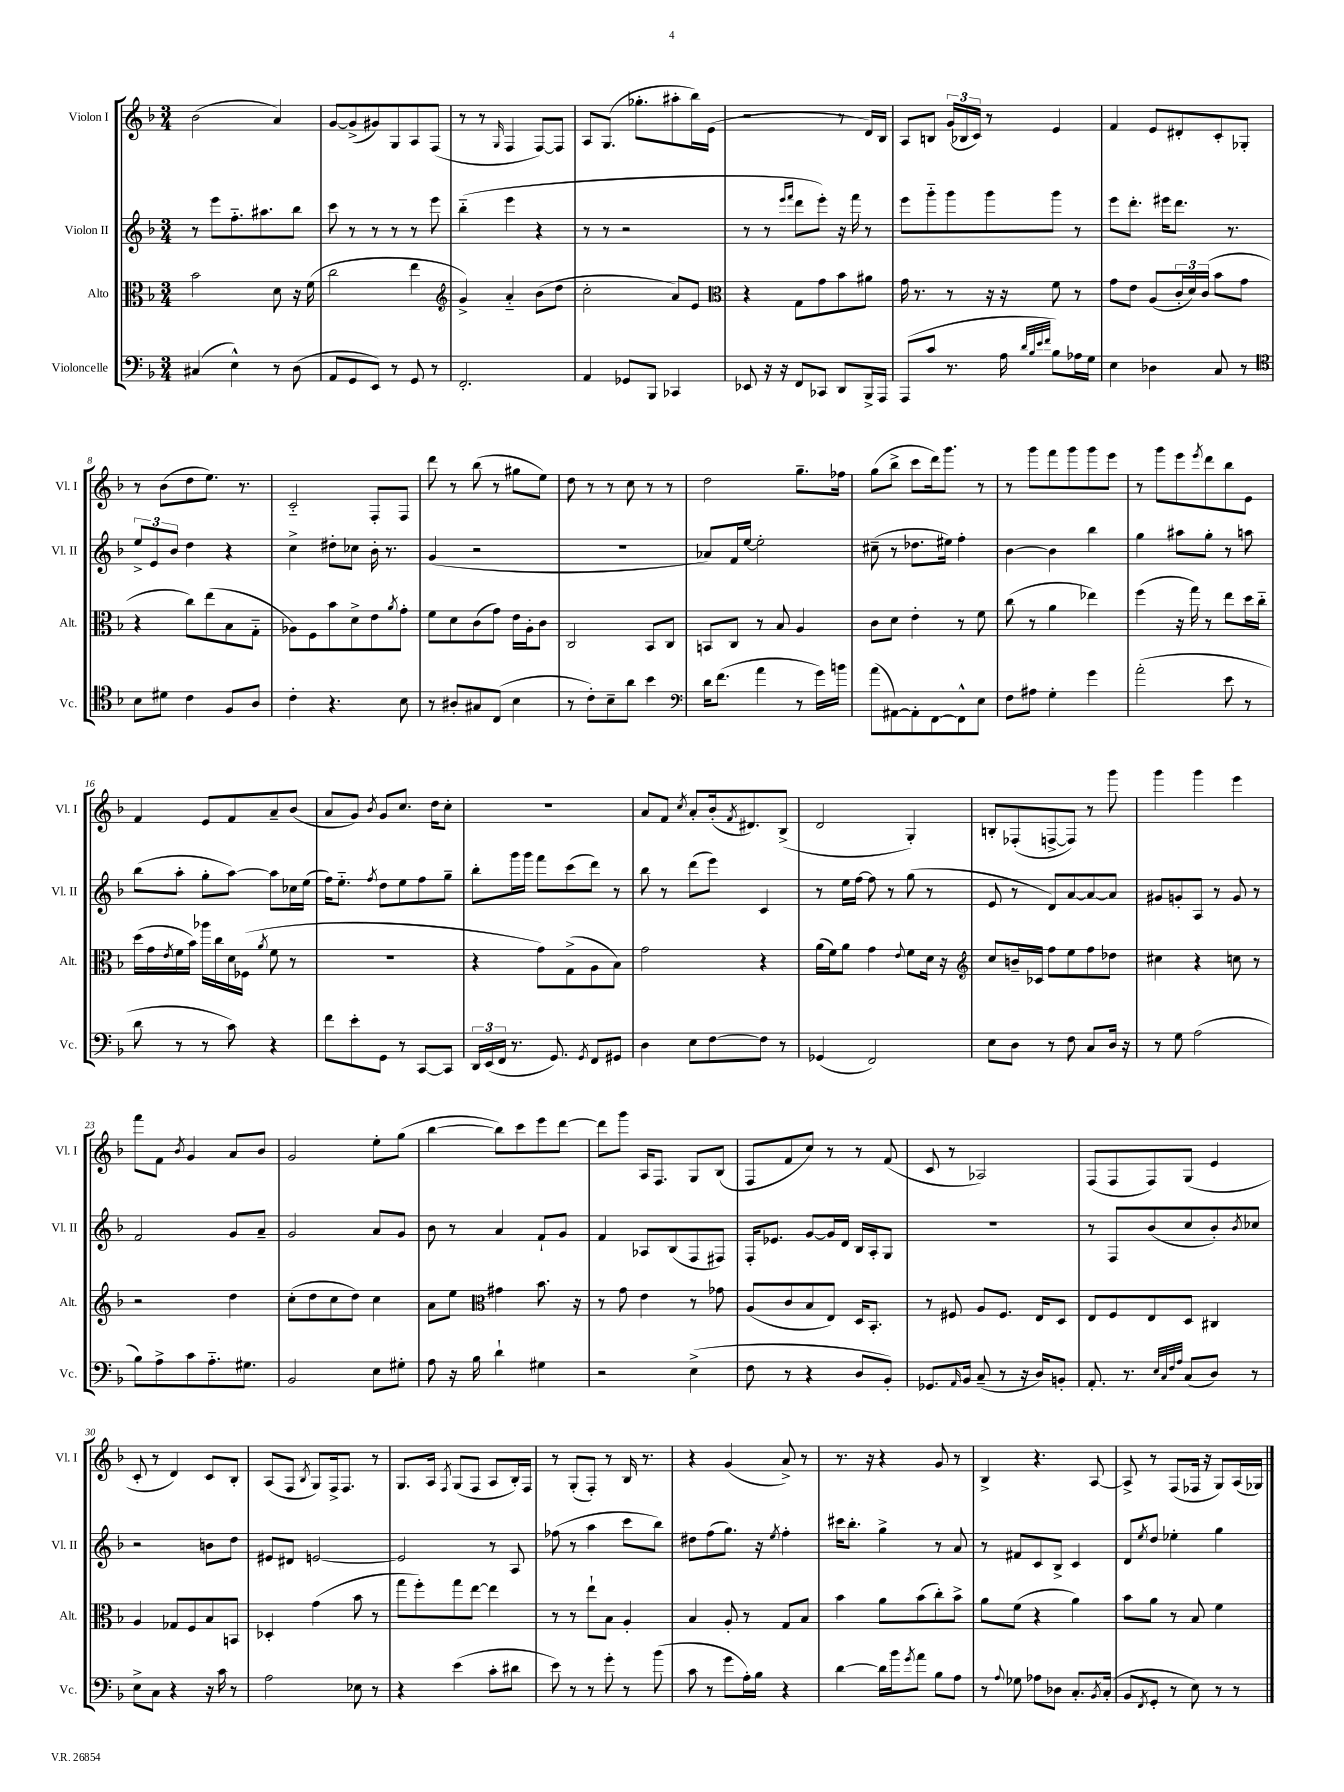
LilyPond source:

<<
\new StaffGroup <<
\new Staff = "s0" \with { instrumentName = "Violon I" shortInstrumentName = "Vl. I" } {
    \clef treble \key f \major \numericTimeSignature \time 3/4
    bes'2( a'4) |
    g'8~ g'8->( gis'8) g8 a8 f8( |
    r8 r8 \grace { g16 } f4 f8~) f8 |
    a8 g8.( ges''8.-. ais''8-. bes''16) e'16( |
    r2 r8 d'16) bes16 |
    a8 b8 \tuplet 3/2 { g'16( bes16 c'16) } r8 e'4 |
    f'4 e'8 dis'8-. c'8-. ges8-. |
    r8 bes'8( d''8 e''8.) r8. |
    c'2-_ f8-. f8 |
    d'''8 r8 bes''8( r8 gis''8 e''8) |
    d''8 r8 r8 c''8 r8 r8 |
    d''2 g''8.-- fes''16 |
    g''8( bes''8-> c'''8 d'''16) g'''8. r8 |
    r8 g'''8 f'''8 g'''8 g'''8 e'''8 |
    r8 g'''8 e'''8 \acciaccatura { e'''8 } d'''8 bes''8 e'8 |
    f'4 e'8 f'8 a'8-- bes'8( |
    a'8 g'8) \acciaccatura { bes'8 } g'8 c''8. d''16 c''8-. |
    R2. |
    a'8 f'8 \acciaccatura { c''8 } a'8-. bes'16-.( \acciaccatura { f'8 } dis'8.) bes8->( |
    d'2 g4-.) |
    b8-. fes8-.( f8~-> f8) r8 g'''8 |
    g'''4 g'''4 e'''4 |
    f'''8 f'8 \acciaccatura { bes'8 } g'4 a'8 bes'8 |
    g'2 e''8-. g''8( |
    bes''4~ bes''8) c'''8 e'''8 d'''8~ |
    d'''8 g'''8 a16 f8. g8 bes8( |
    f8 f'8 c''8) r8 r8 f'8( |
    c'8 r8 aes2) |
    f8( f8 f8) g8( e'4 |
    c'8-. r8 d'4) c'8 bes8-. |
    a8( f8 \acciaccatura { bes8 } g8) f16-> f8. r8 |
    g8. a16 \acciaccatura { f8 } g8( f8 a8 bes16-.) f16 |
    r8 g8-.( f8-.) r8 bes16 r8. |
    r4 g'4( a'8->) r8 |
    r8. r16 r4 g'8 r8 |
    bes4-> r4. a8~ |
    a8-> r8 f8( fes16 r16 g8) a16( ges16) \bar "|." |
}
\new Staff = "s1" \with { instrumentName = "Violon II" shortInstrumentName = "Vl. II" } {
    \clef treble \key f \major \numericTimeSignature \time 3/4
    r8 e'''8 f''8.-_ ais''8. bes''8 |
    c'''8 r8 r8 r8 r8 e'''8 |
    bes''4-_( e'''4 r4 |
    r8 r8 r2 |
    r8 r8 \grace { e'''16 f'''16 } d'''8 e'''8-.) r16 f'''16 r8 |
    e'''8 g'''8-_ g'''8 g'''8 g'''8 r8 |
    e'''8 d'''8.-. eis'''16 d'''8. r8. |
    \tuplet 3/2 { e''8-> e'8 bes'8 } d''4 r4 |
    c''4-> dis''8-. ces''8 bes'16-. r8. |
    g'4( r2 |
    R2. |
    aes'8) f'16 e''16~ e''2-. |
    cis''8--( r8 des''8. eis''16) f''4-. |
    bes'4~ bes'4 bes''4 |
    g''4 ais''8 g''8-. r8 a''8 |
    bes''8( a''8-. g''8-. a''8~) a''8 ces''16 e''16( |
    f''16) e''8.-_ \acciaccatura { f''8 } d''8 e''8 f''8 g''8-- |
    bes''8-. g'''16 g'''16 f'''8 c'''8( d'''8) r8 |
    bes''8 r8 d'''8( e'''8) c'4 |
    r8 e''16 f''16~ f''8 r8 g''8( r8 |
    e'8 r8 d'8) a'8~ a'8~ a'8 |
    gis'8 g'8-. a8 r8 g'8 r8 |
    f'2 g'8 a'8-- |
    g'2 a'8 g'8 |
    bes'8 r8 a'4 f'8-! g'8 |
    f'4 aes8 bes8( f8 fis8) |
    f16-. ees'8. g'8~ g'16 d'16 bes16 a16-. g8 |
    r2. |
    r8 f8 bes'8( c''8 bes'8-.) \acciaccatura { bes'8 } ces''8 |
    r2 b'8 d''8 |
    eis'8 dis'8 e'2~ |
    e'2 r8 a8 |
    fes''8( r8 a''4 c'''8 bes''8) |
    dis''8 f''8( g''8.) r16 \acciaccatura { e''8 } f''4-. |
    cis'''16 bes''8.-. g''4-> r8 a'8 |
    r8 fis'8 c'8 bes8-> c'4 |
    d'8 \acciaccatura { e''8 } d''8 ees''4-. g''4 \bar "|." |
}
\new Staff = "s2" \with { instrumentName = "Alto" shortInstrumentName = "Alt." } {
    \clef alto \key f \major \numericTimeSignature \time 3/4
    bes'2 d'8 r16 f'16( |
    c''2 e''4 |
    \clef treble g'4->) a'4-_ bes'8( d''8 |
    c''2-. a'8) e'8 |
    \clef alto r4 g8 g'8 bes'8 ais'8 |
    g'16 r8. r8 r16 r16 f'8 r8 |
    g'8 e'8 a8( \tuplet 3/2 { c'16-. d'16) c'16( } bes'8 g'8 |
    r4 c''8) e''8( bes8 g8-_ |
    aes8) f8 bes'8 d'8-> e'8 \acciaccatura { a'8 } g'8-. |
    f'8 d'8 c'8( g'8) e'16 a16-. c'8 |
    c2 bes,8 c8 |
    b,8 c8 r8 bes8 a4 |
    c'8 d'8 e'4-. r8 f'8 |
    c''8( r8 a'4 ees''4) |
    f''4( r16 g''16) r8 e''8 d''16 c''16-_ |
    d''16( g'16 \acciaccatura { e'8 } f'16 bes'16) aes''16 c''16 d'16 fes16( \acciaccatura { a'8 } f'8 r8 |
    R2. |
    r4 g'8) g8->( a8 bes8) |
    g'2 r4 |
    a'16( f'16) a'8 g'4 \appoggiatura { e'8 } f'8 d'16 r16 |
    \clef treble c''8 b'16-- ces'16 f''8 e''8 f''8 des''8 |
    cis''4 r4 c''8 r8 |
    r2 d''4 |
    c''8-.( d''8 c''8 d''8) c''4 |
    a'8 e''8 \clef alto gis'4 bes'8. r16 |
    r8 g'8 e'4 r8 ges'8 |
    a8( c'8 bes8 e8) d16 bes,8.-. |
    r8 fis8 a8 fis8. e16 d8 |
    e8 f8 e8 d8 cis4 |
    a4 ges8 f8 bes8 b,8 |
    des4-. g'4( bes'8 r8 |
    g''8 f''8-.) g''8 e''8~ e''4 |
    r8 r8 e''8-! bes8 a4-. |
    bes4 a8-. r8 g8 bes8 |
    bes'4 a'8 bes'8( c''8-.) bes'8-> |
    a'8 f'8( r4 a'4) |
    bes'8 a'8 r8 bes8 f'4 \bar "|." |
}
\new Staff = "s3" \with { instrumentName = "Violoncelle" shortInstrumentName = "Vc." } {
    \clef bass \key f \major \numericTimeSignature \time 3/4
    cis4( e4-^) r8 d8( |
    a,8 g,8 e,8) r8 g,8 r8 |
    f,2.-. |
    a,4 ges,8 bes,,8 ces,4 |
    ees,8 r16 r16 f,8 ces,8 d,8 bes,,16-> a,,16 |
    a,,8( c'8 r8. a16 \grace { d'32 bes32 e'32 f'32 } bes8) aes16 g16 |
    e4 des4 c8 r8 |
    \clef tenor bes8 dis'8 c'4 f8 a8 |
    c'4-. r4. bes8 |
    r8 ais8-. gis8 c8( bes4 |
    r8 c'8-.) bes8-- a'8 bes'4 |
    \clef bass d'16 f'8.( a'4 r8 g'16) b'16 |
    a'8( ais,8~) ais,8-. f,8~ f,8-^ e8 |
    f8 ais8 g4-. g'4 |
    a'2-.( e'8 r8 |
    d'8 r8 r8 c'8) r4 |
    f'8 e'8-. g,8 r8 c,8~ c,8 |
    \tuplet 3/2 { d,16 e,16( f,16 } r8. g,8.) \acciaccatura { g,8 } f,8 gis,8 |
    d4 e8 f8~ f8 r8 |
    ges,4( f,2) |
    e8 d8 r8 f8 c8 d16 r16 |
    r8 g8 a2( |
    bes8) a8-> c'8 a8.-_ gis8. |
    bes,2 e8 gis8-. |
    a8 r16 bes16 d'4-! gis4 |
    r2 e4->( |
    f8 r8 r4 d8 bes,8-.) |
    ges,8. \grace { a,16 } bes,16 c8--( r8 r16 d16) b,8-. |
    a,8.-. r8. \grace { e32 c32 f32 a32 } c8( d8) r8 |
    e8-> c8 r4 r16 c'16 r8 |
    a2 ees8 r8 |
    r4 e'4( c'8-. dis'8 |
    e'8) r8 r8 g'8-. r8 bes'8( |
    c'8 r8 g'8 a16-.) bes16 r4 |
    d'4~ d'16 bes'16 \acciaccatura { g'8 } a'8 bes8 a8 |
    r8 \appoggiatura { a8 } ges8 aes8 des8 c8.-. \acciaccatura { bes,8 } c16-.( |
    bes,8 \acciaccatura { f,8 } g,8-. r8 e8) r8 r8 \bar "|." |
}
>>
>>
